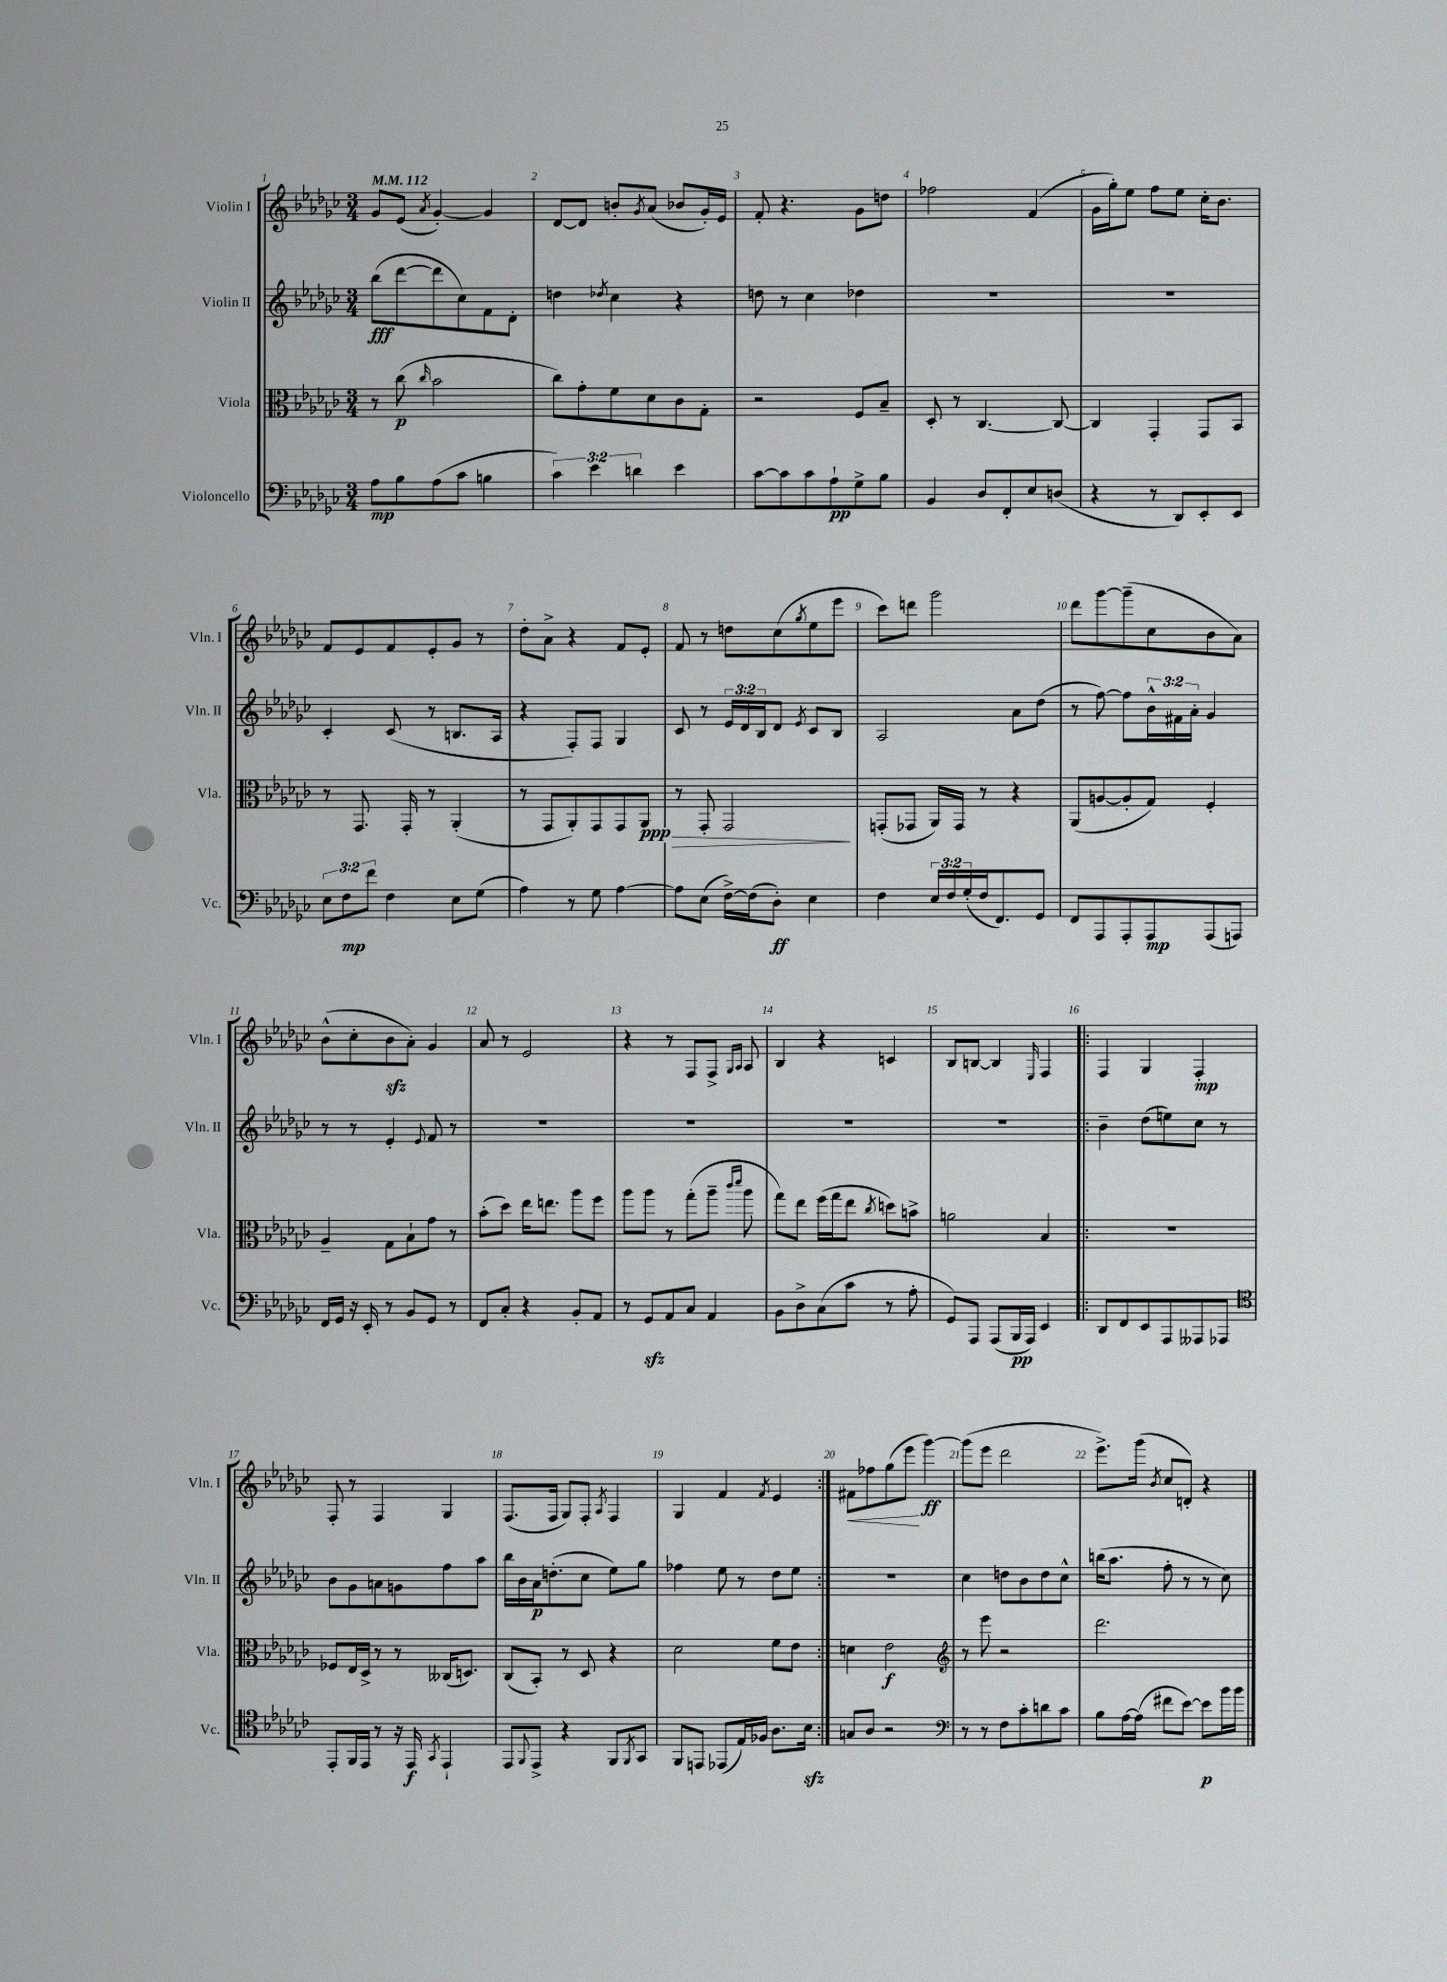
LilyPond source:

<<
\new StaffGroup <<
\new Staff = "s0" \with { instrumentName = "Violin I" shortInstrumentName = "Vln. I" } {
    \clef treble \key ges \major \numericTimeSignature \time 3/4 \tempo 4 = 112
    ges'8 ees'8( \acciaccatura { aes'8 } ges'4~-.) ges'4 |
    des'8~ des'8 b'8-. \acciaccatura { ges'8 } aes'8( bes'8 ges'16-.) ees'16 |
    f'8-. r4. ges'8 d''8 |
    fes''2 f'4( |
    ges'16 ges''16-.) ees''8 f''8 ees''8 ces''16-. bes'8. |
    f'8 ees'8 f'8 ees'8-. ges'8 r8 |
    des''8-. aes'8-> r4 f'8 ees'8-. |
    f'8 r8 d''8 ces''8( \acciaccatura { ges''8 } ees''8 ees'''8 |
    ces'''8) d'''8 ges'''2 |
    des'''8 ges'''8~ ges'''8--( ces''8 bes'8 aes'8) |
    bes'8-^( ces''8-. bes'8\sfz aes'8-.) ges'4 |
    aes'8 r8 ees'2 |
    r4 r8 f8 f8-> \grace { ges16 aes16 } aes8 |
    bes4 r4 c'4 |
    bes8 b8~ b4 \grace { ees16 } f4 |
    \repeat volta 2 { f4 ges4 f4-.\mp |
    f8-. r8 f4 ges4 |
    f8.( f16 ges8) f8-. \acciaccatura { aes8 } f4 |
    ges4 f'4 \acciaccatura { f'8 } ees'4 | }
    fis'8\< fes''8 ges''8( ees'''8\! ges'''4~\ff) |
    ges'''8( ees'''8 des'''2 |
    ees'''8.->) ges'''16( \acciaccatura { bes'8 } ces''8 d'8-.) r4 \bar "|." |
}
\new Staff = "s1" \with { instrumentName = "Violin II" shortInstrumentName = "Vln. II" } {
    \clef treble \key ges \major \numericTimeSignature \time 3/4 \override Staff.TupletNumber.text = #tuplet-number::calc-fraction-text
    bes''8\fff( des'''8~ des'''8 ces''8) f'8 des'8-. |
    d''4 \acciaccatura { des''8 } ces''4 r4 |
    d''8 r8 ces''4 des''4 |
    R2. |
    R2. |
    ces'4-. ces'8( r8 b8. aes16 |
    r4 f8-.) f8 ges4 |
    ces'8 r8 \tuplet 3/2 { ees'16 des'16 bes16 } des'8 \acciaccatura { ees'8 } ces'8 bes8 |
    aes2 aes'8 des''8( |
    r8 f''8~) f''8 \tuplet 3/2 { bes'16-^ fis'16 aes'16-. } ges'4 |
    r8 r8 ees'4-. \appoggiatura { ees'8 } f'8 r8 |
    R2. |
    R2. |
    R2. |
    R2. |
    \repeat volta 2 { bes'4-- des''8( e''8) ces''8 r8 |
    bes'8 ges'8 a'8 g'8 f''8 aes''8 |
    bes''16 bes'16 aes'16\p d''8.-.( ces''8 ees''8) ges''8 |
    fes''4 ees''8 r8 des''8 ees''8 | }
    R2. |
    ces''4 d''8 bes'8 d''8 ces''8-^ |
    b''16( aes''8. f''8-. r8 r8 ces''8) \bar "|." |
}
\new Staff = "s2" \with { instrumentName = "Viola" shortInstrumentName = "Vla." } {
    \clef alto \key ges \major \numericTimeSignature \time 3/4
    r8 ces''8\p( \grace { ces''16 } bes'2 |
    ces''8) ges'8-. f'8 des'8 ces'8 ges8-. |
    r2 f8 bes8-- |
    des8-. r8 ces4.~ ces8~ |
    ces4 ges,4-. ges,8 bes,8 |
    r8 ges,8. ges,16-. r8 aes,4-.( |
    r8 ges,8 aes,8-.) ges,8 ges,8 aes,8\ppp\> |
    r8 ges,8-. ges,2\! |
    g,8-.( ges,8 aes,16) ges,16 r8 r4 |
    aes,8( a8~ a8-. ges8) f4-. |
    aes4-- ges8 bes8-! ges'8 r8 |
    bes'8-.( des''8) ees''16 e''8. aes''8 f''8 |
    aes''8 aes''8 r8 ges''8-.( aes''8-- \grace { ces'''16 des'''16 } aes''8 |
    ges''8) ees''8 f''16( ges''16 ees''8 \acciaccatura { ces''8 } d''8) b'8-> |
    a'2 bes4 |
    \repeat volta 2 { R2. |
    fes8 ees16 des16-> r8 r8 ceses16( d8.) |
    ces8( bes,8-.) r8 des8 r4 |
    des'2 f'8 ees'8 | }
    d'4 ees'2\f |
    \clef treble r8 ees'''8 r2 |
    des'''2. \bar "|." |
}
\new Staff = "s3" \with { instrumentName = "Violoncello" shortInstrumentName = "Vc." } {
    \clef bass \key ges \major \numericTimeSignature \time 3/4 \override Staff.TupletNumber.text = #tuplet-number::calc-fraction-text
    aes8\mp bes8 aes8( ces'8 b4 |
    \tuplet 3/2 { ces'4) ees'4 d'4 } ees'4 |
    ces'8~ ces'8 ces'8 aes8-!\pp ges8-> bes8 |
    bes,4 des8 f,8-. ees8 d8( |
    r4 r8 des,8) ees,8-. ees,8 |
    \tuplet 3/2 { ees8 f8\mp f'8 } f4 ees8 ges8( |
    aes4) r8 ges8 aes4~ |
    aes8 ees8( f16~->) f16( des8-.\ff) ees4 |
    f4 \tuplet 3/2 { ees16 f16 ges16-.( } f16 f,8.) ges,8 |
    f,8 aes,,8 aes,,8-. aes,,8\mp aes,,8( a,,8) |
    f,16 ges,16 r16 ees,16-. r8 bes,8 ges,8 r8 |
    f,8 ces8-. r4 bes,8-. aes,8 |
    r8 ges,8\sfz aes,8 ces8 aes,4 |
    bes,8 des8-> ces8( ces'8 r8 aes8-. |
    ges,8) aes,,8 aes,,8( bes,,16\pp aes,,16) ees,4 |
    \repeat volta 2 { des,8 f,8 ees,8 aes,,8 aeses,,8 aes,,8 |
    \clef tenor ees,8-. f,16 ees,16 r8 r16 ees,16\f \acciaccatura { ges,8 } ees,4-! |
    ees,8 \appoggiatura { f,8 } ees,8-> r4 f,8 \acciaccatura { f,8 } ges,8 |
    f,8 e,8 ees,8( ees16) fes16 aes8. bes16\sfz | }
    g8 aes8 r2 |
    \clef bass r8 r8 f8 ces'8-. d'8 ces'8 |
    bes8 aes16~ aes16( fis'8 ees'8~) ees'8\p bes'16 bes'16 \bar "|." |
}
>>
>>
\layout { \context { \Score \override BarNumber.break-visibility = ##(#f #t #t) barNumberVisibility = #all-bar-numbers-visible } }
